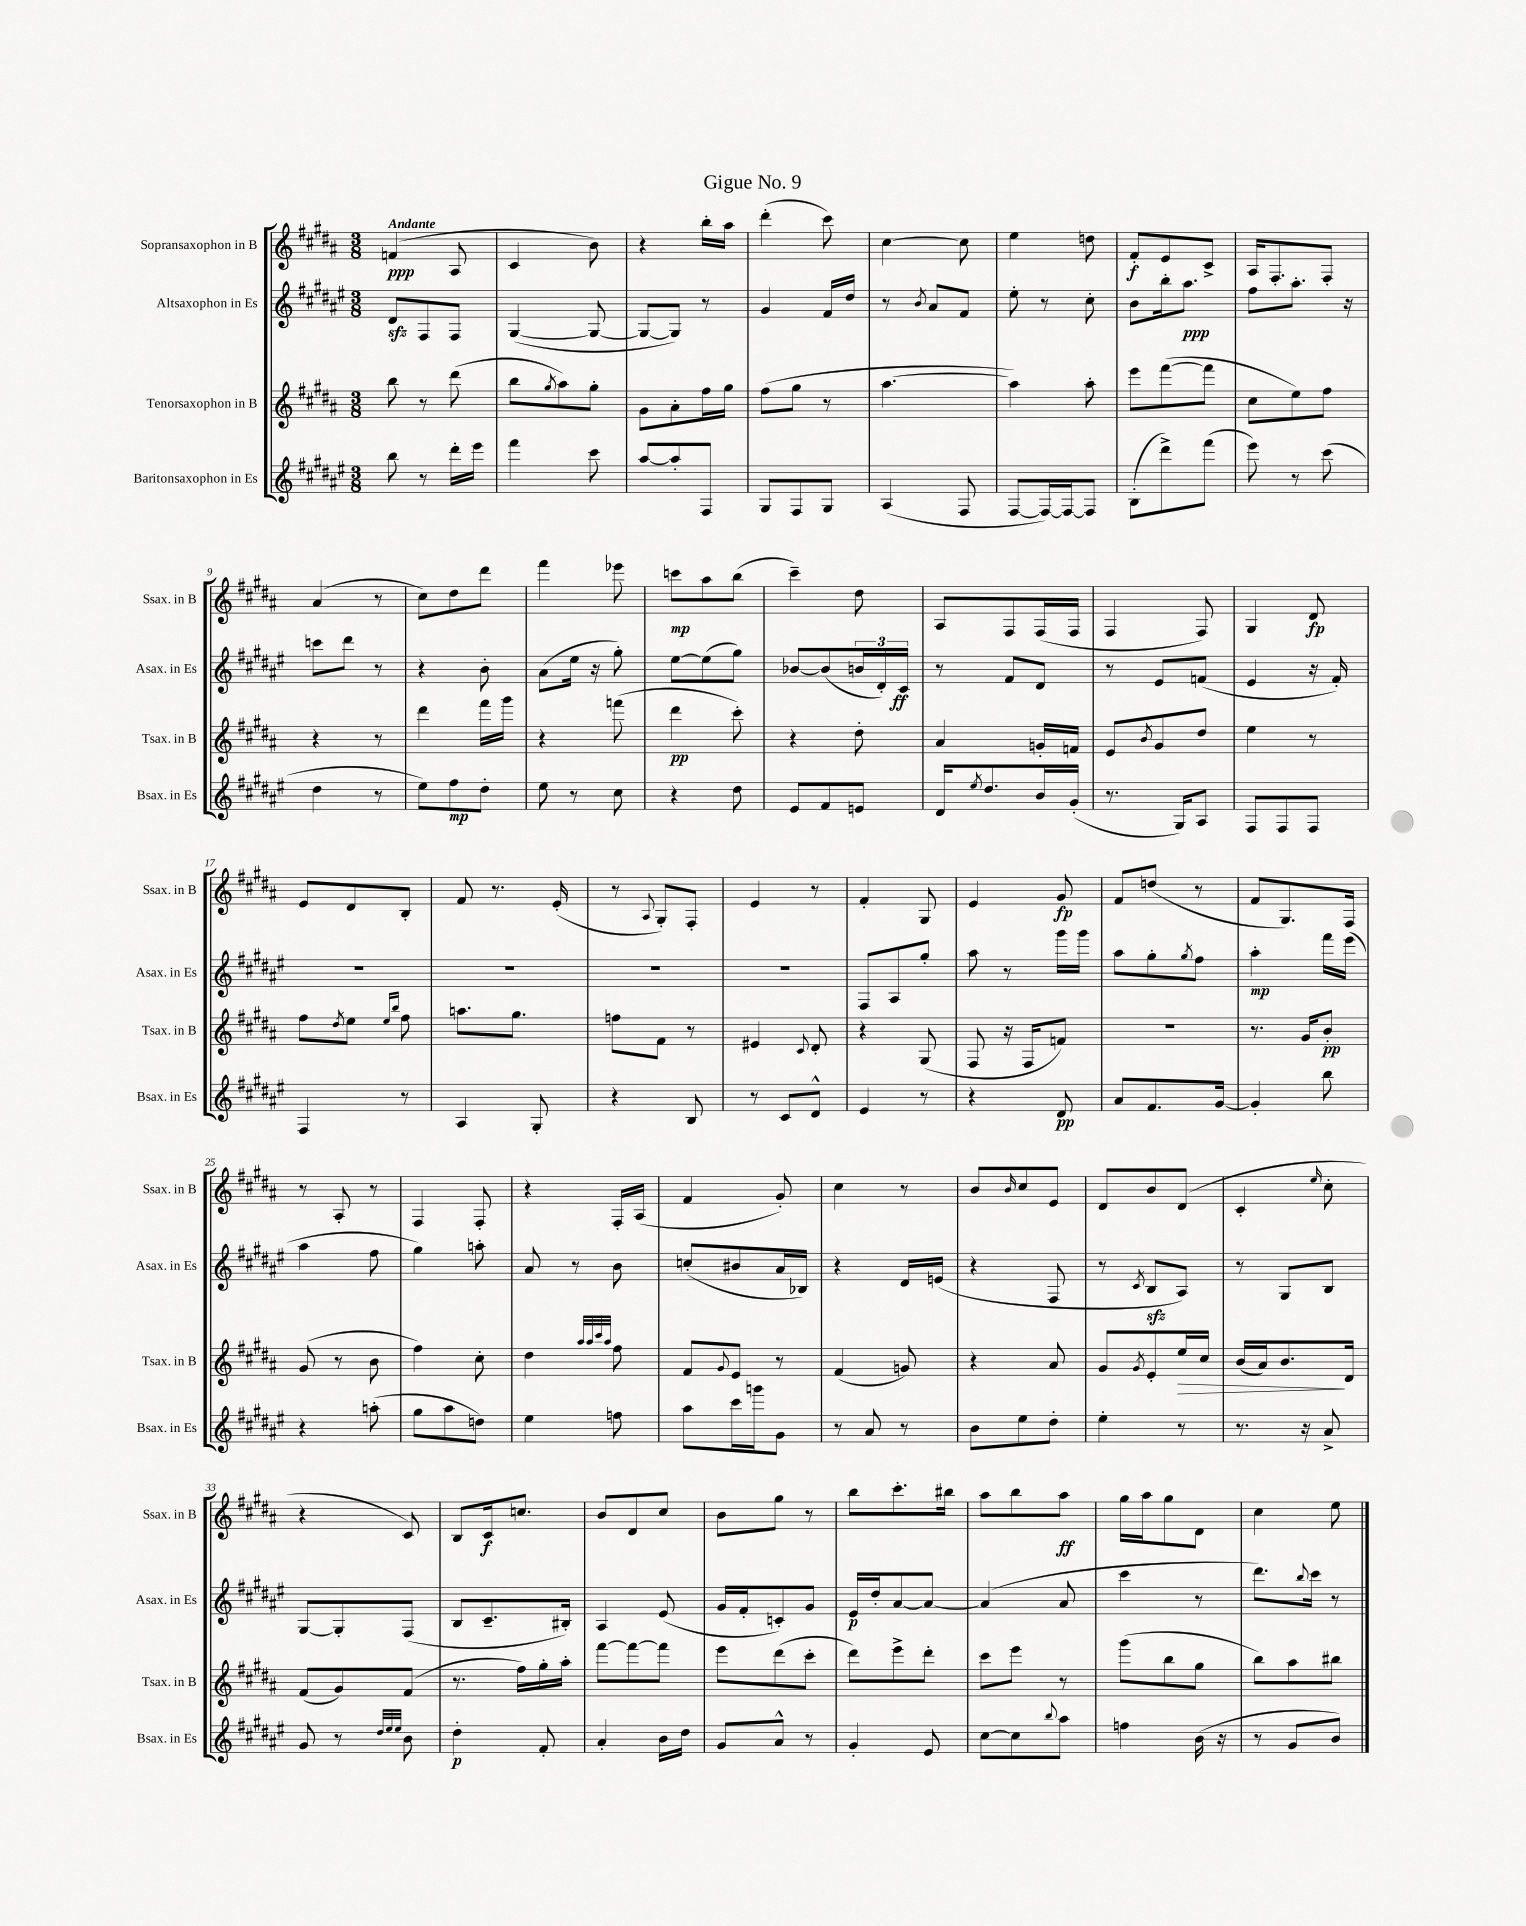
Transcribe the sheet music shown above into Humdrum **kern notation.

**kern	**kern	**kern	**kern
*staff4	*staff3	*staff2	*staff1
*clefG2	*clefG2	*clefG2	*clefG2
*k[f#c#g#d#a#e#]	*k[f#c#g#d#a#]	*k[f#c#g#d#a#e#]	*k[f#c#g#d#a#]
*M3/8	*M3/8	*M3/8	*M3/8
8bb\	8bb\	8d#/L	(4f/
8r	8r	8F#/	.
16ddd#'\LL	(8ddd#\	8F#/J	8A#/
16eee#\JJ	.	.	.
=	=	=	=
4fff#\	8bb\L	([4G#/	4c#/
.	8qgg#/	.	.
.	8aa#\)	.	.
8ccc#\	8gg#'\J	8G#/_	8b\)
=	=	=	=
[8aa#/L	8g#\L	8G#/_L	4r
8aa#'/]	8a#'\	8G#/]J)	.
8F#/J	16ff#\L	8r	16bb'\LL
.	16gg#\JJ	.	16aa#\JJ
=	=	=	=
8G#/L	(8ff#\L	4g#/	(4ddd#'\
8F#/	8gg#\J	.	.
8G#/J	8r	16f#/LL	8ccc#\)
.	.	16dd#/JJ	.
=	=	=	=
(4A#/	[4.aa#\	8r	[4cc#\
.	.	8qb/	.
.	.	8a#/L	.
8F#/	.	8f#/J	8cc#\]
=	=	=	=
[8F#/L	4aa#\])	8ee#'\	4ee\
16F#/_L)	.	8r	.
16F#/_J	.	.	.
8F#/]J	8aa#'\	8cc#'\	8dd\
=	=	=	=
(8B'\L	8eee\L	8b\L	8f#'/L
8ddd#^\)	([8fff#\	16bb'\k	8e/
.	.	8.aa#\J	.
(8fff#\J	8fff#\]J	.	8c#^/J
=	=	=	=
8eee#\)	8cc#\L	8ff#\L	16A#/LK
.	.	.	8.F#'/
8r	8ee\)	8.aa#'\J	.
(8ccc#\	8ff#\J	.	8F#'/J
.	.	16r	.
=	=	=	=
4dd#\	4r	8ccc\L	(4a#/
.	.	8ddd#\J	.
8r	8r	8r	8r
=	=	=	=
8ee#\L)	4ddd#\	4r	8cc#\L)
8ff#\	.	.	8dd#\
8dd#'\J	16fff#\LL	8b'\	8ddd#\J
.	16ggg#\JJ	.	.
=	=	=	=
8ee#\	4r	(8a#\L	4fff#\
8r	.	16ee#\Jk	.
.	.	16r	.
8cc#\	(8fff\	8gg#'\)	8eee-\
=	=	=	=
4r	4ddd#\	[8ee#\L	8ccc\L
.	.	(8ee#\]	8aa#\
8dd#\	8ccc#'\)	8gg#\J)	(8bb\J
=	=	=	=
8e#/L	4r	[8b-/L	4ccc#~\)
8f#/	.	(8b-/]	.
8e/J	8dd#'\	24b/L	8dd#\
.	.	24d#'/)	.
.	.	24c#/JJ	.
=	=	=	=
16d#/LK	4a#/	8r	8A#/L
8qee#/	.	.	.
8.dd#/	.	.	.
.	.	8f#/L	8F#/
16b/L	16g'/LL	8d#/J	(16F#/L
(16g#'/JJ	16f/JJ	.	16F#/JJ
=	=	=	=
8.r	8e/L	8r	4F#/
.	8qb/	.	.
.	8g#/	8e#/L	.
16G#/LK)	.	.	.
8A#/J	8dd#/J	(8f/J	8F#/)
=	=	=	=
8F#/L	4ee\	4e#/	4G#/
8F#/	.	.	.
8F#/J	8r	16r	8d#/
.	.	16f#'/)	.
=	=	=	=
4F#/	8ff#\L	4.r	8e/L
.	8qdd#/	.	.
.	8ee\J	.	8d#/
.	16qqee/LL	.	.
.	16qqbb/JJ	.	.
8r	8ff#\	.	8B'/J
=	=	=	=
4A#/	8.aa\L	4.r	8f#/
.	.	.	8.r
.	8.gg#\J	.	.
8G#'/	.	.	.
.	.	.	(16e'/
=	=	=	=
4r	8ff\L	4.r	8r
.	.	.	8qqA#/
.	8f#\J	.	8G#'/L)
8B/	8r	.	8F#'/J
=	=	=	=
8r	4e#/	4.r	4e/
8c#/L	.	.	.
.	8qqc#/	.	.
8d#^^/J	8d#'/	.	8r
=	=	=	=
4e#/	4r	8F#/L	4f#'/
.	.	8A#/	.
8r	(8G#/	8gg#'/J	8G#/
=	=	=	=
4r	8F#/	8aa#\	4e/
.	16r	8r	.
.	16F#/LK	.	.
8d#/	8f/J)	16ggg#\LL	8g#/
.	.	16ggg#\JJ	.
=	=	=	=
8a#/L	4.r	8aa#\L	8f#/L
8.f#/	.	8gg#'\	(8dd/J
.	.	8qgg#/	.
.	.	8ff#\J	8r
[16g#/Jk	.	.	.
=	=	=	=
4g#'/]	8.r	4aa#'\	8f#/L
.	.	.	8.G#/)
.	16g#/LK	.	.
8bb\	8b'/J	16fff#\LL	.
.	.	(16eee#\JJ	16F#/Jk
=	=	=	=
4r	(8g#/	4aa#\	8r
.	8r	.	8A#'/
(8aa'\	8b\	8ff#\	8r
=	=	=	=
8gg#\L	4ff#\)	4gg#\)	4F#/
8aa#\	.	.	.
8dd\J)	8cc#'\	8aa'\	8F#'/
=	=	=	=
4ee#\	4dd#\	8a#/	4r
.	.	8r	.
.	32qqaa#/LLL	.	.
.	32qqaa#/	.	.
.	32qqccc#/	.	.
.	32qqaa#/JJJ	.	.
8ff\	8ff#\	8b\	16F#'/LL
.	.	.	(16A#/JJ
=	=	=	=
8aa#\L	8f#/L	(8cc'/L	4f#/
.	8qqg#/	.	.
16ccc#\L	8e/J	8b#/	.
16ggg\J	.	.	.
8g#\J	8r	16a#/L	8g#'/)
.	.	16B-/JJ)	.
=	=	=	=
8r	(4f#/	4r	4cc#\
8a#/	.	.	.
8r	8g/)	16d#/LL	8r
.	.	(16e/JJ	.
=	=	=	=
8b\L	4r	4r	8b/L
.	.	.	16qqb/
8ee#\	.	.	8cc#/
8dd#'\J	8a#/	8F#/	8e/J
=	=	=	=
4ee#'\	8g#/L	8r	8d#/L
.	8qg#/	8qc#/	.
.	8e'/	8B/L	8b/
8r	16ee/L	8A#/J)	(8d#/J
.	16cc#/JJ	.	.
=	=	=	=
8.r	(16b/LL	8r	4c#'/
.	16a#/J)	.	.
.	8.b/	8G#/L	.
16r	.	.	.
.	.	.	16qqee/
8a#^/	.	8B/J	8cc#'\
.	16d#/Jk	.	.
=	=	=	=
8g#/	(8f#/L	[8G#/L	4r
8r	8g#/)	8G#'/]	.
32qqdd#/LLL	.	.	.
32qqee#/	.	.	.
32qqee#/JJJ	.	.	.
8b\	(8f#/J	(8F#/J	8c#/)
=	=	=	=
4dd#'\	8.r	8B/L	8B/L
.	.	8.c#~/	16c#/k
.	16ff#\LL)	.	8.cc/J
8f#'/	16gg#'\	.	.
.	16aa#'\JJ	16B#'/Jk)	.
=	=	=	=
4a#'/	[8fff#\L	4A#/	8b/L
.	8fff#\_	.	8d#/
16b\LL	8fff#\]J	(8e#/	8cc#/J
16dd#\JJ	.	.	.
=	=	=	=
8g#/L	8eee\L	16g#/LL	8b\L
.	.	16f#'/J	.
8a#^^/J	(8ddd#\	8c'/)	8gg#\J
8r	8ccc#'\J	8g#/J	8r
=	=	=	=
4g#'/	8ddd#\L)	16e#/LL	8bb\L
.	.	16dd#'/J	.
.	8eee^\	[8a#/	8.ccc#'\
8e#/	8ddd#'\J	8a#/_J	.
.	.	.	16bb#\Jk
=	=	=	=
[8cc#\L	8ccc#\L	(4a#/]	8aa#\L
8cc#\]	8eee\J	.	8bb\
8qqbb/	.	.	.
8aa#\J	8r	8a#/	8aa#\J
=	=	=	=
4ff\	(8ggg#\L	4ccc#\	16gg#\LL
.	.	.	16aa#\J
.	8bb\	.	8gg#\
(16b\	8gg#\J	8r	8d#\J
16r	.	.	.
=	=	=	=
8r	8bb\L)	8.ddd#\L)	4cc#\
8g#/L	8aa#\	.	.
.	.	8qqbb/	.
.	.	16ccc#\Jk	.
8b/J)	8bb#\J	8r	8ee\
==	==	==	==
*-	*-	*-	*-
